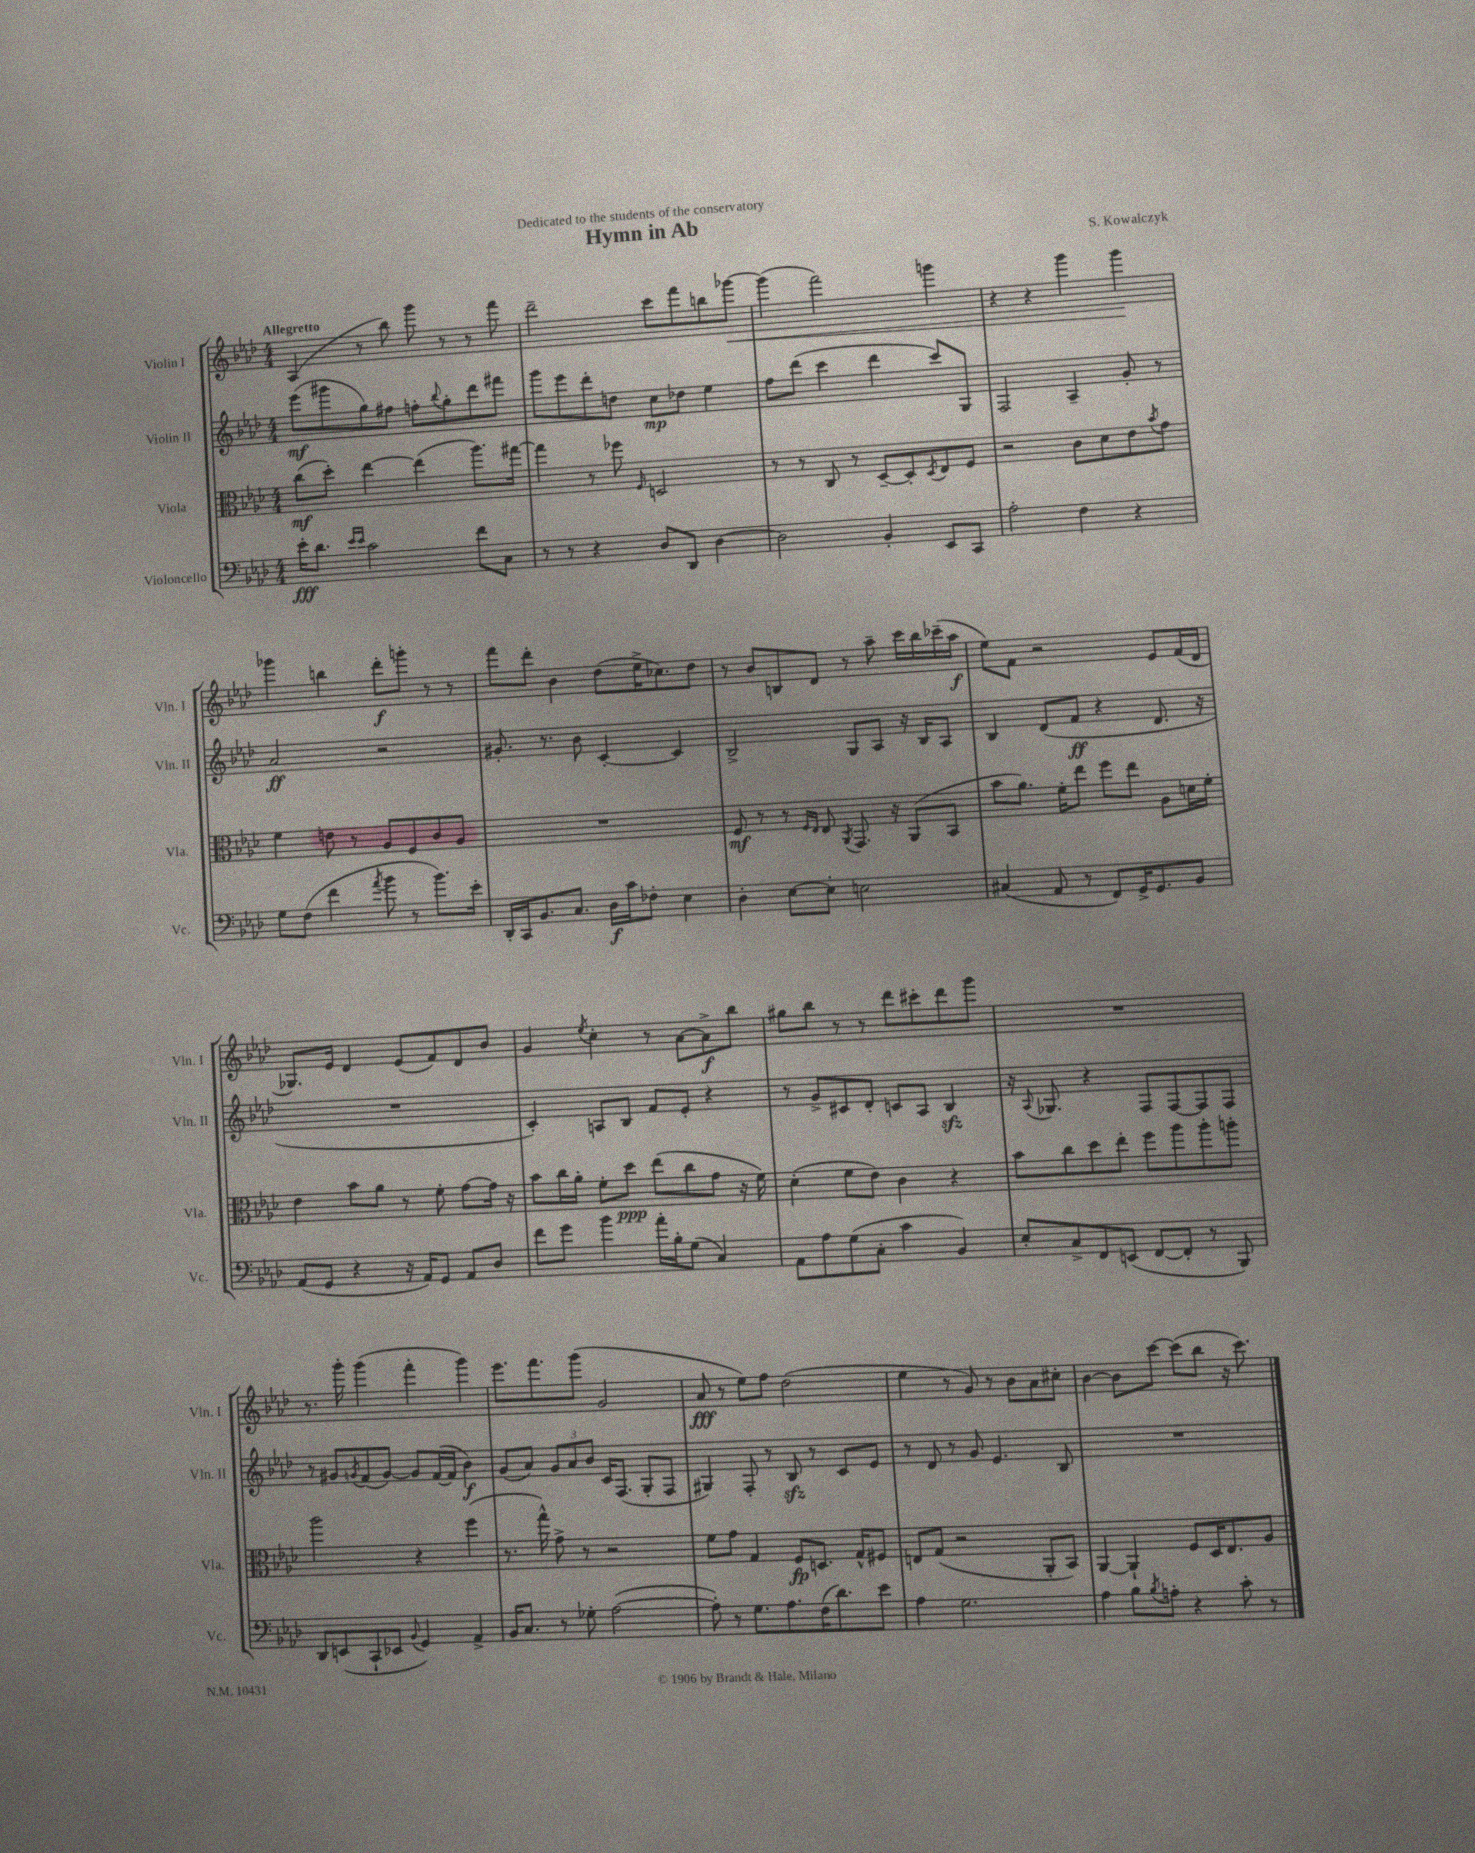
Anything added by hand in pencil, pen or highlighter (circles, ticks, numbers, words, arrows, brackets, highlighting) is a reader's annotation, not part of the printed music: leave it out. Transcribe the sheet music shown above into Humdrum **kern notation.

**kern	**dynam	**kern	**dynam	**kern	**dynam	**kern	**dynam
*part4	*part4	*part3	*part3	*part2	*part2	*part1	*part1
*staff4	*staff4	*staff3	*staff3	*staff2	*staff2	*staff1	*staff1
*I"Violoncello	*	*I"Viola	*	*I"Violin II	*	*I"Violin I	*
*I'Vc.	*	*I'Vla.	*	*I'Vln. II	*	*I'Vln. I	*
*clefF4	*	*clefC3	*	*clefG2	*	*clefG2	*
*k[b-e-a-d-]	*	*k[b-e-a-d-]	*	*k[b-e-a-d-]	*	*k[b-e-a-d-]	*
*M4/4	*	*M4/4	*	*M4/4	*	*M4/4	*
=1	=1	=1	=1	=1	=1	=1	=1
!	!	!	!	!	!	!LO:TX:a:B:t=Allegretto	!
16e-'\KL	fff	(8cc\L	mf	(8eee-\L	mf	(4A-/	.
8.d-\J	.	.	.	.	.	.	.
.	.	8dd-'\J)	.	8ggg#X\	.	.	.
16qqe-/LL	.	.	.	.	.	.	.
16qqe-/JJ	.	.	.	.	.	.	.
2c\	.	[4ee-\	.	8gg\)	.	8r	.
.	.	.	.	8ff#X\J	.	8bb-\)	.
.	.	(4ee-\]	.	8ffn'\L	.	8ggg\	.
.	.	.	.	8qqbb-/	.	.	.
.	.	.	.	8gg'\	.	8r	.
8f\L	.	8.aa-\L)	.	8ddd-\	.	8r	.
8C\J	.	.	.	8fff#X\J	.	8fff\	.
.	.	[16gg#X\Jk	.	.	.	.	.
=2	=2	=2	=2	=2	=2	=2	=2
8r	.	4gg#\]	.	8ggg\L	.	2ddd-~\	.
8r	.	.	.	8eee-\	.	.	.
4r	.	8r	.	8ddd-'\	.	.	.
.	.	8ff-X\	.	8ddn\J	.	.	.
.	.	16qqF/	.	.	.	.	.
8D-/L	.	2Dn/	.	8cc\L	mp	8ccc\L	.
8DD-/J	.	.	.	8dd-X\J	.	8fff\	.
[4D-\	.	.	.	4ee-\	.	8bbn\	.
!	!	!	!	!	!	!	!LO:HP:b
.	.	.	.	.	.	[8ggg-X\J	<
=3	=3	=3	=3	=3	=3	=3	=3
2D-\]	.	8r	.	8ff\L	.	(4ggg-\]	.
.	.	8r	.	(8ddd-\J	.	.	.
.	.	8C/	.	4ccc\	.	2fff\)	.
.	.	8r	.	.	.	.	.
4BB-'/	.	[8D-~/L	.	4ddd-\	.	.	.
.	.	8D-'/]	.	.	.	.	.
.	.	8qD-/	.	.	.	.	.
8EE-/L	.	8E-/	.	8ccc/L)	.	4gggn\	.
8CC/J	.	8F/J	.	8G/J	.	.	.
=4	=4	=4	=4	=4	=4	=4	=4
2A-'\	.	2r	.	2F/	.	4r	.
.	.	.	.	.	.	4r	.
4F\	.	8c\L	.	4A-~/	.	4ggg\	.
.	.	8d-\	.	.	.	.	.
4r	.	8e-\	.	8g'/	.	4ggg\	.
.	.	8qb-/	.	.	.	.	.
.	.	8g\J	.	8r	.	.	.
.	.	.	.	.	.	.	[
!!LO:LB:g=z
=5	=5	=5	=5	=5	=5	=5	=5
8G\L	.	4f\	.	2a-/	ff	4ggg-X\	.
(8F\J	.	.	.	.	.	.	.
4f\	.	8en\	.	.	.	4bbn\	.
.	.	8r	.	.	.	.	.
8qa-/	.	.	.	.	.	.	.
8b-\	.	8A-/L	.	2r	.	8ddd-'\L	f
8r	.	8F/	.	.	.	8gggn'\J	.
8.b-\L)	.	8c/	.	.	.	8r	.
.	.	8A-/J	.	.	.	8r	.
16e-'\Jk	.	.	.	.	.	.	.
=6	=6	=6	=6	=6	=6	=6	=6
16DD-'/LL	.	1r	.	8.g#X'/	.	8fff\L	.
16CC/J	.	.	.	.	.	.	.
8.BB-/	.	.	.	.	.	8ddd-'\J	.
.	.	.	.	8.r	.	.	.
.	.	.	.	.	.	4b-\	.
8.C/J	.	.	.	.	.	.	.
.	.	.	.	8b-\	.	.	.
16D-\LL	f	.	.	[4c'/	.	(8dd-\L	.
16c\J	.	.	.	.	.	.	.
8F-X'\J	.	.	.	.	.	16ee-^\K	.
.	.	.	.	.	.	8.cc-X\)	.
4E-\	.	.	.	4c/]	.	.	.
.	.	.	.	.	.	8dd-\J	.
=7	=7	=7	=7	=7	=7	=7	=7
4D-'\	.	8F/	mf	2B-^/	.	8r	.
.	.	8r	.	.	.	8b-/L	.
[8E-\L	.	8r	.	.	.	8Bn/	.
.	.	16qqF/LL	.	.	.	.	.
.	.	16qqE-/JJ	.	.	.	.	.
8E-'\J]	.	8E-/	.	.	.	8d-/J	.
.	.	8qAA-/	.	.	.	.	.
2En\	.	8.GG/	.	8G/L	.	8r	.
.	.	.	.	8A-/J	.	8aa-~\	.
.	.	16r	.	.	.	.	.
.	.	(8AA-/L	.	16r	.	16ccc\LL	.
.	.	.	.	16B-/KL	.	16bb-\	.
.	.	8BB-/J	.	8A-/J	.	(16ccc-X~\	.
.	.	.	.	.	.	16aa-\JJ	f
=8	=8	=8	=8	=8	=8	=8	=8
(4C#X/	.	8b-\L	.	4B-/	.	8ee-\L)	.
.	.	8.a-\J)	.	.	.	8f\J	.
8AA-/	.	.	.	(8d-/L	.	2r	.
.	.	16f'\KL	.	.	.	.	.
8r	.	8ee-\J	.	8f/J	ff	.	.
8FF/L)	.	8ff\L	.	4r	.	.	.
16GG^/K	.	8ee-\J	.	.	.	.	.
8.GG/	.	.	.	.	.	.	.
.	.	8A-\L	.	8.d-/	.	8e-/L	.
8BB-/J	.	16dn\L	.	.	.	(16f/L	.
.	.	16f'\JJ	.	16r	.	16d-/JJ	.
!!LO:LB:g=z
=9	=9	=9	=9	=9	=9	=9	=9
(8AA-/L	.	4e-\	.	1r	.	8.G-X/L)	.
8GG/J	.	.	.	.	.	.	.
.	.	.	.	.	.	16e-/Jk	.
4r	.	8b-\L	.	.	.	4d-/	.
.	.	8a-\J	.	.	.	.	.
16r	.	8r	.	.	.	(8e-/L	.
16AA-/KL)	.	.	.	.	.	.	.
8GG/J	.	8f'\	.	.	.	8f/)	.
8AA-/L	.	[8g\L	.	.	.	8d-/	.
8D-/J	.	16g\Jk]	.	.	.	8b-/J	.
.	.	16r	.	.	.	.	.
=10	=10	=10	=10	=10	=10	=10	=10
8f\L	.	8b-\L	.	4c'/)	.	4g/	.
8g\J	.	16cc\L	.	.	.	.	.
.	.	16a-'\JJ	.	.	.	.	.
.	.	.	.	.	.	8qee-/	.
4b-\	.	8f'\L	.	8An/L	.	4cc'\	.
.	.	8dd-\J	ppp	8B-/J	.	.	.
16a-'\LL	.	(8ee-\L	.	8f/L	.	8r	.
16B-'\J	.	.	.	.	.	.	.
(8G\J	.	8cc\	.	8e-'/J	.	[8a-\L	.
4C/)	.	8g\J	.	4r	.	8a-^\]	f
.	.	16r	.	.	.	8bb-\J	.
.	.	16f\)	.	.	.	.	.
=11	=11	=11	=11	=11	=11	=11	=11
8AA-\L	.	(4d-'\	.	8r	.	8gg#X\L	.
8A-\	.	.	.	8g^/L	.	8bb-\J	.
(8G\	.	8f\L	.	8c#X/	.	8r	.
8C'\J	.	8e-\J)	.	8d-'/J	.	8r	.
4c\	.	4c\	.	8cn/L	.	8ddd-\L	.
.	.	.	.	8A-/J	.	8ccc#X'\	.
4BB-/)	.	4r	.	4B-zz/	.	8ddd-\	.
.	.	.	.	.	.	8ggg\J	.
=12	=12	=12	=12	=12	=12	=12	=12
8E-'/L	.	8b-\L	.	16r	.	1r	.
.	.	.	.	8qqA-/	.	.	.
.	.	.	.	8.G-X/	.	.	.
8C^/	.	8cc\	.	.	.	.	.
8FF/	.	8dd-\	.	4r	.	.	.
(8EEn/J	.	8ee-'\J	.	.	.	.	.
[8FF/L	.	8ff\L	.	8F/L	.	.	.
8FF'/J]	.	8aa-\	.	[8F/	.	.	.
8r	.	8aa-'\	.	8F/]	.	.	.
8BBB-/)	.	8aan'\J	.	8F/J	.	.	.
!!LO:LB:g=z
=13	=13	=13	=13	=13	=13	=13	=13
8DD-/L	.	2aa-\	.	8r	.	8.r	.
(8EEn/	.	.	.	8g#X/L	.	.	.
.	.	.	.	.	.	16ggg'\	.
.	.	.	.	8qgn/	.	.	.
8CC`/	.	.	.	(8f/	.	(4ggg\	.
8EE-X/J	.	.	.	[8g/J)	.	.	.
8qqBB-/	.	.	.	.	.	.	.
4GG/)	.	4r	.	8g/L]	.	4fff'\	.
.	.	.	.	([16f/L	.	.	.
.	.	.	.	16f/JJ]	.	.	.
4AA-^/	.	(4ff\	.	4b-\)	f	4ggg\)	.
=14	=14	=14	=14	=14	=14	=14	=14
16BB-/KL	.	8.r	.	(8g/L	.	8.eee-\L	.
8.C/J	.	.	.	.	.	.	.
.	.	.	.	8a-/J)	.	.	.
.	.	16gg^^\)	.	.	.	8.fff\	.
8r	.	8g^\	.	12g/L	.	.	.
.	.	.	.	12a-/	.	.	.
8G-X'\	.	8r	.	.	.	(8ggg\J	.
.	.	.	.	12b-/J	.	.	.
([2A-\	.	2r	.	16c/KL	.	2g/	.
.	.	.	.	(8.F/J	.	.	.
.	.	.	.	8G'/L	.	.	.
.	.	.	.	8F/J	.	.	.
=15	=15	=15	=15	=15	=15	=15	=15
8A-'\])	.	8f\L	.	4G#X/)	.	8a-/	fff
8r	.	8g\J	.	.	.	8r	.
8.G\L	.	4G/	.	8F'/	.	8ee-\L)	.
.	.	.	.	8r	.	8ff\J	.
8.A-\	.	.	.	.	.	.	.
.	.	8F/L	fp	8B-zz/	.	(2dd-\	.
(16F\K	.	8.Dn/J	.	8r	.	.	.
8.d-\)	.	.	.	.	.	.	.
.	.	.	.	8c/L	.	.	.
.	.	16G^^/KL	.	.	.	.	.
8e-\J	.	8F#X/J	.	8e-/J	.	.	.
=16	=16	=16	=16	=16	=16	=16	=16
4A-\	.	8En/L	.	8r	.	4ee-\	.
.	.	(8G/J	.	8d-/	.	.	.
2.G\	.	2r	.	8r	.	8r	.
.	.	.	.	8g/	.	8g/)	.
.	.	.	.	4.e-/	.	8r	.
.	.	.	.	.	.	8b-\L	.
.	.	8AA-'/L	.	.	.	8a-\	.
.	.	8BB-/J)	.	8B-/	.	8cc#X'\J	.
=17	=17	=17	=17	=17	=17	=17	=17
4A-\	.	[4AA-/	.	1r	.	[4b-\	.
8B-\L	.	4AA-`/]	.	.	.	8b-\L]	.
8qB-/	.	.	.	.	.	.	.
8An'\J	.	.	.	.	.	[8ccc\J	.
4r	.	8F/L	.	.	.	(8ccc\L]	.
.	.	16D-/K	.	.	.	8bb-\J	.
.	.	8.E-/	.	.	.	.	.
8c'\	.	.	.	.	.	16r	.
.	.	.	.	.	.	8.ccc\)	.
8r	.	8A-/J	.	.	.	.	.
==	==	==	==	==	==	==	==
*-	*-	*-	*-	*-	*-	*-	*-
